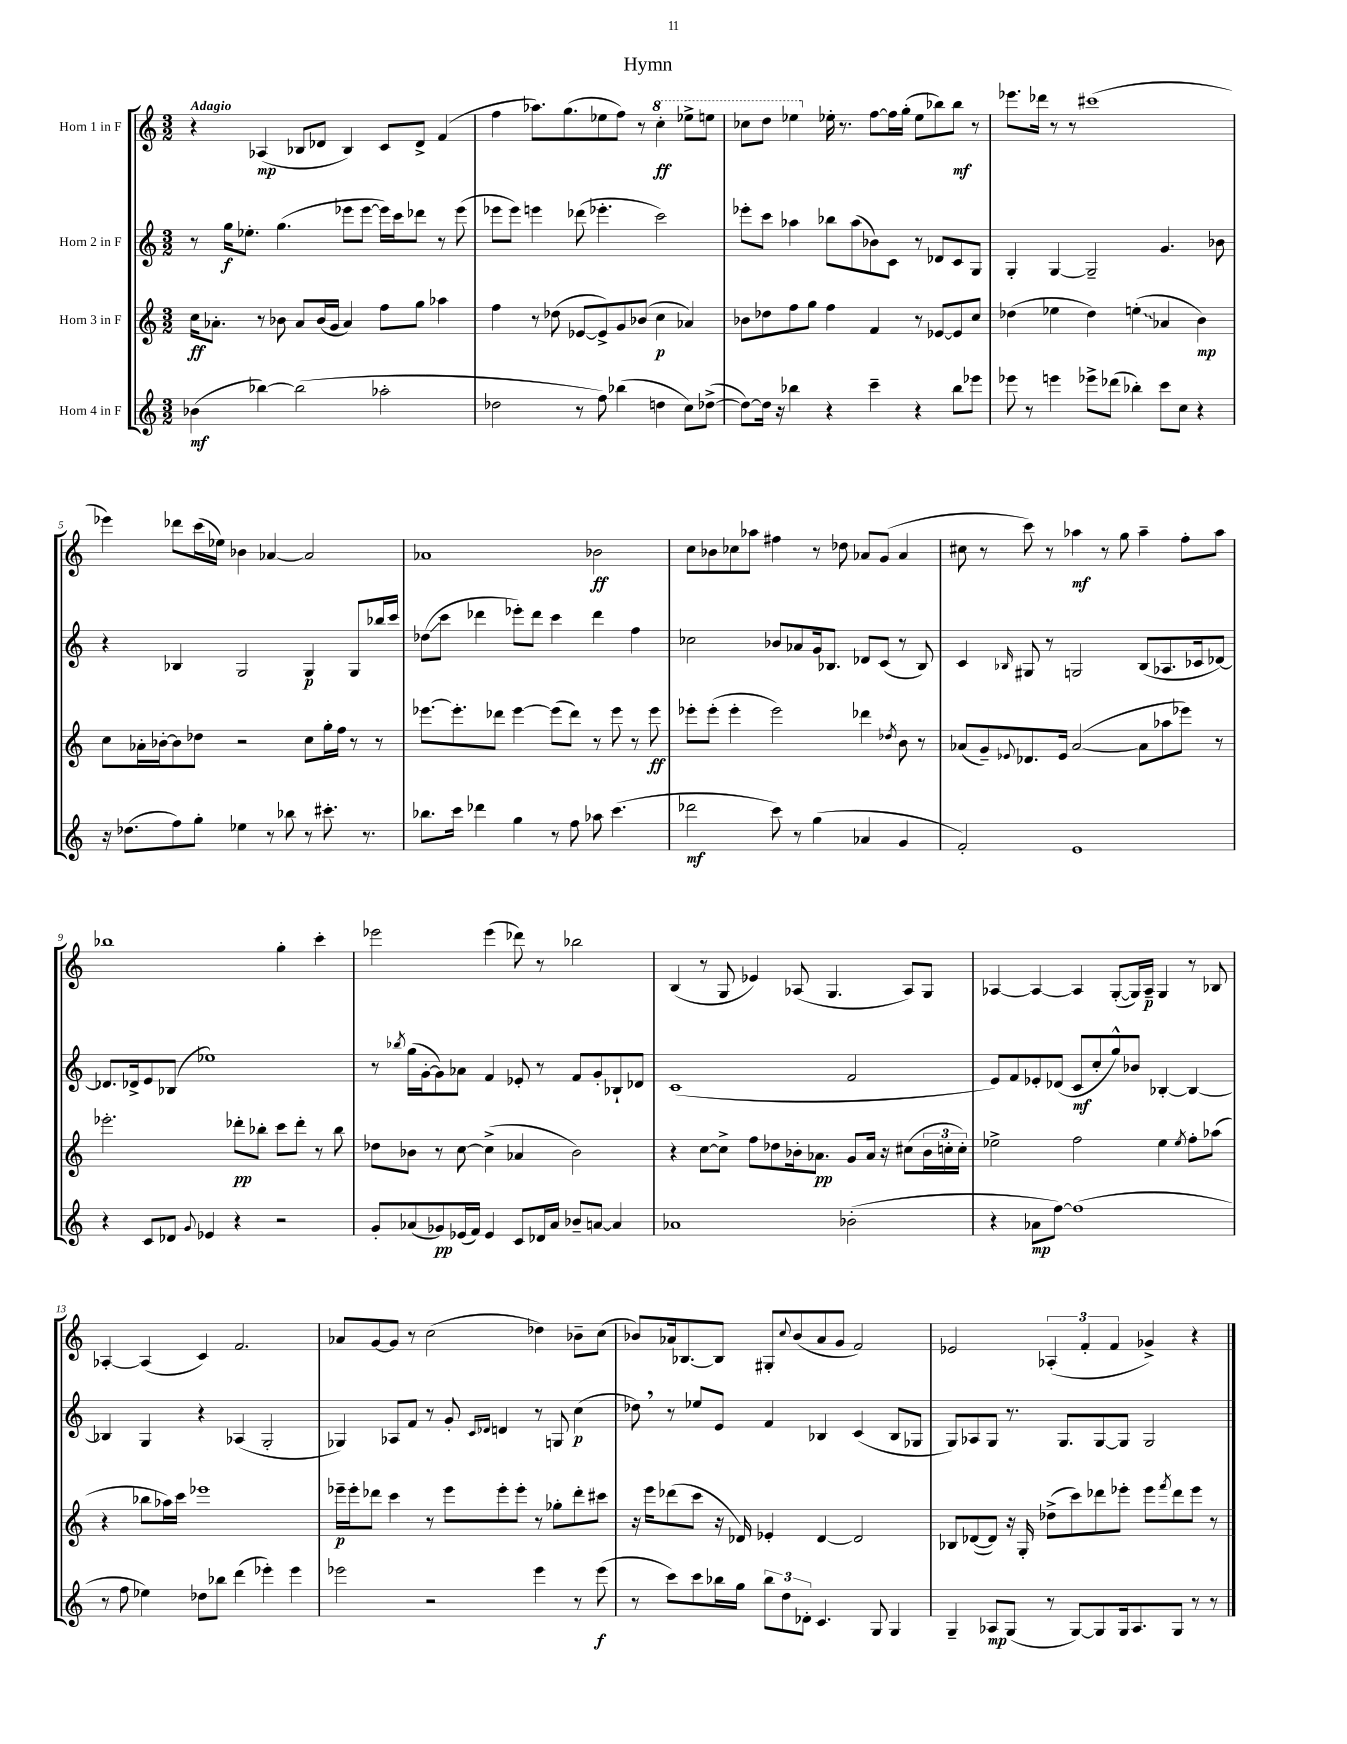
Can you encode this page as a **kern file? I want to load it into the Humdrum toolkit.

**kern	**kern	**kern	**kern
*staff4	*staff3	*staff2	*staff1
*clefG2	*clefG2	*clefG2	*clefG2
*k[]	*k[]	*k[]	*k[]
*M3/2	*M3/2	*M3/2	*M3/2
(4b-\	16cc\LK	8r	4r
.	8.a-'\J	.	.
.	.	16gg\LK	.
.	.	8.ee-'\J	.
[4bb-\)	8r	.	(4A-/
.	8b-\	(4.gg\	.
(2bb-\]	8a-/L	.	8B-/L
.	(16b-/L	.	8d-/J
.	16g/JJ	.	.
.	4a-/)	8eee-\L	4B-/)
.	.	[8eee-\J	.
2aa-'\	8ff\L	16eee-\]LL)	8c/L
.	.	16ccc\J	.
.	8gg\J	8ddd-\J	8d-^/J
.	4aa-\	8r	(4f/
.	.	(8eee-\	.
=	=	=	=
2dd-\	4ff\	8eee-\L	4ff\
.	.	8eee-\J)	.
.	8r	4eee\	8.aa-\L)
.	(8dd-\	.	.
.	.	.	(8.gg\
8r	[8e-/L	(8ddd-\	.
8ff\)	8e-^/])	4.eee-'\	8ee-\
(4bb-\	8g/	.	8ff\J)
.	(8b-/J	.	8r
4dd\	4cc\	2ccc\)	4ccc'\
8cc\L)	4a-/)	.	8eee-^\L
([8dd-^\J	.	.	8eee\J
=	=	=	=
8dd-\_L)	8b-\L	8eee-'\L	8ccc-\L
16dd-\]Jk	8dd-\	8ccc\J	8ddd\J
16r	.	.	.
4bb-\	8ff\	4aa-\	4eee-\
.	8gg\J	.	.
4r	4ff\	8bb-\L	16ee-'\
.	.	.	8.r
.	.	(8aa-\	.
4ccc~\	4f/	8b-\)	[8ff\L
.	.	8c\J	16ff\]L
.	.	.	(16gg'\JJ
4r	8r	8r	8ee-\L
.	[8e-/L	8d-/L	8bb-\)
8bb-\L	8e-/]	8c/	8bb-\J
8eee-\J	8cc/J	8G/J	8r
=	=	=	=
8eee-\	(4dd-\	4G'/	8.eee-\L
8r	.	.	.
.	.	.	16ddd-\Jk
4eee\	4ee-\	[4G/	8r
.	.	.	8r
8eee-^\L	4dd-\)	2G~/]	(1ccc#
(8ddd-\J	.	.	.
4bb-'\)	(4ee'\	.	.
8ccc\L	4a-/	4.g/	.
8cc\J	.	.	.
4r	4b\)	.	.
.	.	8b-\	.
=	=	=	=
16r	8cc\L	4r	4eee-\)
(8.dd-\L	.	.	.
.	16a-'\L	.	.
.	[16b-'\J	.	.
8ff\)	8b-\]	4B-/	8ddd-\L
8gg'\J	8dd-\J	.	(16ccc\L
.	.	.	16ee-\JJ)
4ee-\	2r	2G/	4b-\
8r	.	.	[4a-/
8bb-\	.	.	.
8r	8cc\L	4G/	2a-/]
8.ccc#'\	16gg'\L	.	.
.	16ff\JJ	.	.
.	8r	8G/L	.
8.r	.	.	.
.	8r	16bb-/L	.
.	.	16ccc/JJ	.
=	=	=	=
8.bb-\L	[8.eee-\L	(8dd-\L	1a-
.	.	8ccc\J	.
16ccc\Jk	8.eee-'\]	.	.
4ddd-\	.	4ddd-\	.
.	8ddd-\J	.	.
4gg\	[4eee-\	8eee-'\L)	.
.	.	8ddd-\J	.
8r	(8eee-\]L	4ccc\	.
8ff\	8ddd-\J)	.	.
8aa-\	8r	4ddd-\	2b-\
(4.ccc\	8eee-\	.	.
.	8r	4ff\	.
.	8eee-\	.	.
=	=	=	=
2ddd-\	8eee-'\L	2cc-\	8cc\L
.	(8eee-'\J	.	8b-\
.	4eee-'\	.	8cc-\
.	.	.	8aa-\J
8ccc\)	2eee-\)	8b-/L	4ff#\
8r	.	8a-/	.
(4gg\	.	16g/k	8r
.	.	8.B-/J	.
.	.	.	8dd-\
4a-/	4ddd-\	8d-/L	8a-/L
.	.	(8c/J	(8g/J
.	8qdd-/	.	.
4g/	8b\	8r	4a-/
.	8r	8B-/)	.
=	=	=	=
2f'/)	(8a-/L	4c/	8cc#\
.	8g~/)	.	8r
.	8qqe-/	16qqB-/	.
.	8.d-/	8G#/	8ccc\)
.	.	8r	8r
.	16e-/Jk	.	.
1e	([2a-/	2G/	4aa-\
.	.	.	8r
.	.	.	8gg\
.	8a-\]L	(8B-/L	4aa-~\
.	8aa-\	8.A-/	.
.	8eee-\J)	.	8ff'\L
.	.	16c-/k	.
.	8r	[8d-/J)	8aa-\J
=	=	=	=
4r	2.eee-'\	8.d-/]L	1bb-
.	.	16d-^/k	.
8c/L	.	8e/	.
8d-/J	.	(8B-/J	.
8qqg/	.	.	.
4e-/	.	1ee-)	.
4r	8ddd-'\L	.	.
.	8bb-'\J	.	.
2r	8ccc\L	.	4gg'\
.	8ddd-'\J	.	.
.	8r	.	4ccc'\
.	8bb-\	.	.
=	=	=	=
8g'/L	8dd-\L	8r	2eee-\
.	.	8qbb-/	.
(8a-/	8b-\J	(16gg\LL	.
.	.	[16g'\J	.
8g-/)	8r	8g\])	.
(16e-/L	[8cc\	8a-\J	.
16f/JJ)	.	.	.
4e-/	(4cc^\]	4f/	(4eee-\
8c/L	4a-/	8e-'/	8ddd-\)
16d-/L	.	8r	8r
16a-/JJ	.	.	.
8b-~/L	2b-\)	8f/L	2bb-\
[8a/J	.	8g'/	.
4a/]	.	8B-`/	.
.	.	8d-/J	.
=	=	=	=
1a-	4r	(1c	(4B/
.	[8cc\L	.	8r
.	8cc^\]J	.	8G/
.	8ff\L	.	4e-/)
.	8dd-\	.	.
.	16b-'\k	.	(8A-/
.	8.a-\J	.	.
.	.	.	4.G/
(2b-'\	8g/L	2f/	.
.	16a-/Jk	.	.
.	16r	.	.
.	(8cc#\L	.	8A-/L)
.	24b-\L	.	8G/J
.	24cc'\	.	.
.	24cc'\JJ)	.	.
=	=	=	=
4r	2ee-^\	8e/L)	[4A-/
.	.	8f/	.
8a-\L	.	8e-'/	4A-/_
[8ff\J)	.	(8d-/J	.
(1ff]	2ff\	8c/L	4A-/]
.	.	8cc'/	.
.	.	8gg^^/)	([8G'/L
.	.	8b-/J	16G/]L)
.	.	.	16A-~/JJ
.	4ee-\	[4B-'/	4G/
.	8qee-/	.	.
.	8ff'\L	4B-/_	8r
.	(8aa-\J	.	8B-/
=	=	=	=
8r	4r	4B-/]	[4A-'/
8ff\	.	.	.
4ee-\)	8bb-\L	4G/	(4A-/]
.	16aa-\L)	.	.
.	16ccc\JJ	.	.
8dd-\L	1eee-	4r	4c/)
8bb-\J	.	.	.
(4ddd\	.	(4A-/	2.f/
4eee-'\)	.	2G'/	.
4eee-\	.	.	.
=	=	=	=
2eee-\	16eee-~\LL	4G-/)	8a-/L
.	16eee-'\J	.	.
.	8ddd-\J	.	[8g/
.	4ccc\	8A-/L	8g/]J
.	.	8f/J	8r
2r	8r	8r	(2cc\
.	8eee-\L	8g'/	.
.	.	16qqc/LL	.
.	.	16qqd-/JJ	.
.	8eee-'\	4d/	.
.	8eee-'\J	.	.
4eee-\	8r	8r	4dd-\)
.	8gg-'\L	8G/	.
8r	8ddd-'\	(4cc\	8b-~\L
(8eee-\	8ccc#\J	.	(8cc\J
=	=	=	=
8r	16r	8dd-\)	8b-/L)
.	16eee\LK	.	.
8ccc\L)	(8ddd-\	8r	16a-/k
.	.	.	[8.B-/
8ccc\	8ccc\J	8ee-/L	.
16bb-\L	16r	8e/J	8B-/]J
16gg\JJ	16d-/)	.	.
12bb-\L	4e-'/	4f/	8G#'/L
12dd\	.	.	.
.	.	.	8qqcc/
.	.	.	(8b-/
12d-'\J	.	.	.
4.c/	[4d-/	4B-/	8a-/
.	.	.	8g/J
.	2d-/]	(4c/	2f/)
8G/	.	.	.
4G/	.	8B-/L	.
.	.	8G-/J	.
=	=	=	=
4G~/	8B-/L	8G/L)	2e-/
.	([8d-/	8A-/	.
8A-/L	8d-/]J)	8G/J	.
(8G/J	16r	8.r	.
.	16G'/	.	.
8r	(8dd-^\L	.	(6A-'/
.	.	8.G/L	.
[8G/L)	8ccc\)	.	.
.	.	.	6f'/
8G/]	8ddd-\	[8G/	.
.	.	.	6f/
16G/k	8eee-'\J	8G/]J	.
8.A-/	.	.	.
.	8eee-\L	2G/	4g-^/)
.	8qfff/	.	.
8G/J	8ddd-\	.	.
8r	8eee-\J	.	4r
8r	8r	.	.
==	==	==	==
*-	*-	*-	*-
